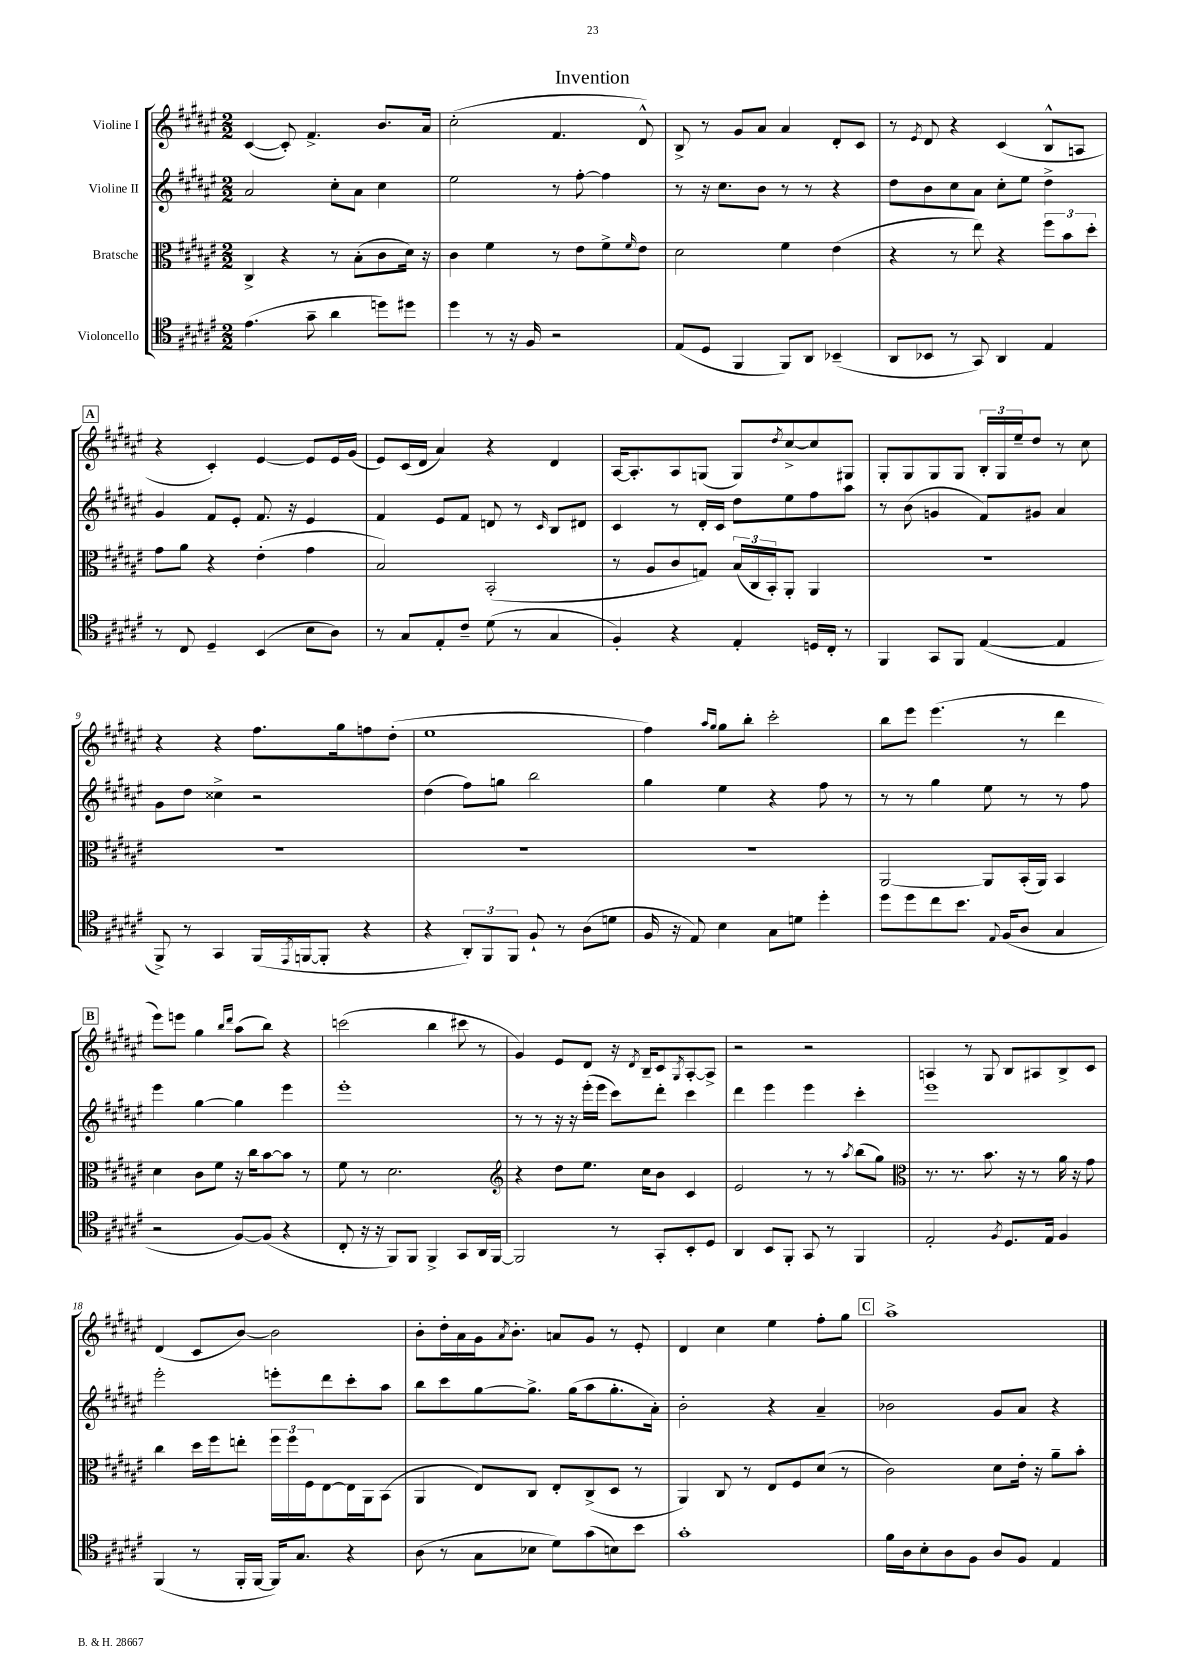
\header { title = "Invention" }
<<
\new StaffGroup <<
\new Staff = "s0" \with { instrumentName = "Violine I" } {
    \clef treble \key fis \major \numericTimeSignature \time 2/2
    cis'4~( cis'8-.) fis'4.-> b'8. ais'16 |
    cis''2-.( fis'4. dis'8-^) |
    b8-> r8 gis'8 ais'8 ais'4 dis'8-. cis'8 |
    r8 \acciaccatura { eis'8 } dis'8 r4 cis'4( b8-^ a8 |
    \mark \markup { \box "A" } r4 cis'4-.) eis'4~ eis'8 eis'16 gis'16( |
    eis'8) cis'16( dis'16 ais'4) r4 dis'4 |
    ais16~ ais8.-. ais8 g8( g8) \acciaccatura { dis''8 } cis''8~-> cis''8 gis8 |
    gis8-. gis8 gis8 gis8 \tuplet 3/2 { b16-. gis16 eis''16-- } dis''8 r8 cis''8 |
    r4 r4 fis''8. gis''16 f''8 dis''8-.( |
    eis''1 |
    fis''4) \grace { ais''16 gis''16 } gis''8 b''8-. cis'''2-. |
    b''8 eis'''8 eis'''4.( r8 dis'''4 |
    \mark \markup { \box "B" } eis'''8) e'''8 gis''4 \grace { b''16 dis'''16 } ais''8( b''8) r4 |
    c'''2( b''4 cis'''8 r8 |
    gis'4) eis'8 dis'8 r16 \acciaccatura { dis'8 } b16-- cis'8 \acciaccatura { gis8 } ais8~-. ais8-> |
    r2 r2 |
    a4 r8 gis8 b8 ais8 b8-> cis'8 |
    dis'4( cis'8 b'8~) b'2 |
    b'8-. dis''16-. ais'16 gis'16 \acciaccatura { ais'8 } b'8.-. a'8 gis'8 r8 eis'8-. |
    dis'4 cis''4 eis''4 fis''8-. gis''8 |
    \mark \markup { \box "C" } ais''1-> \bar "|." |
}
\new Staff = "s1" \with { instrumentName = "Violine II" } {
    \clef treble \key fis \major \numericTimeSignature \time 2/2
    ais'2 cis''8-. ais'8 cis''4 |
    eis''2 r8 fis''8~-. fis''4 |
    r8 r16 cis''8. b'8 r8 r8 r4 |
    dis''8 b'8 cis''8 ais'8 cis''8-. eis''8 dis''4-> |
    \mark \markup { \box "A" } gis'4 fis'8 eis'8-. fis'8. r16 eis'4 |
    fis'4 eis'8 fis'8 d'8 r8 \grace { cis'16 } b8 dis'8 |
    cis'4 r8 dis'16-. cis'16 dis''8 eis''8 fis''8 ais''8 |
    r8 b'8( g'4 fis'8) gis'8 ais'4 |
    gis'8 dis''8 cisis''4-> r2 |
    dis''4( fis''8) g''8 b''2 |
    gis''4 eis''4 r4 fis''8 r8 |
    r8 r8 gis''4 eis''8 r8 r8 fis''8 |
    \mark \markup { \box "B" } eis'''4 gis''4~ gis''4 eis'''4 |
    eis'''1-. |
    r8 r8 r16 r16 eis'''16-.( eis'''16 cis'''8) dis'''8-. cis'''4 |
    dis'''4 eis'''4 eis'''4 cis'''4-. |
    eis'''1 |
    eis'''2-. e'''8-. dis'''8 cis'''8-. ais''8 |
    b''8 cis'''8 gis''8~ gis''8.-> gis''16( ais''8 gis''8.-. ais'16-.) |
    b'2-. r4 ais'4-- |
    \mark \markup { \box "C" } bes'2 gis'8 ais'8 r4 \bar "|." |
}
\new Staff = "s2" \with { instrumentName = "Bratsche" } {
    \clef alto \key fis \major \numericTimeSignature \time 2/2
    cis4-> r4 r8 b8-.( cis'8 dis'16) r16 |
    cis'4 fis'4 r8 eis'8 fis'8-> \grace { fis'16 } eis'8 |
    dis'2 fis'4 eis'4( |
    r4 r8 eis''8) r4 \tuplet 3/2 { fis''8 b'8 dis''8-. } |
    \mark \markup { \box "A" } gis'8 ais'8 r4 eis'4-.( gis'4 |
    b2) b,2-.( |
    r8 ais8 cis'8 g8) \tuplet 3/2 { b16( cis16 b,16-.) } ais,8-. ais,4 |
    R1 |
    R1 |
    R1 |
    R1 |
    ais,2~ ais,8 b,16-.( ais,16) b,4 |
    \mark \markup { \box "B" } dis'4 cis'8 fis'8 r16 cis''16 b'8~ b'8 r8 |
    fis'8 r8 dis'2. |
    \clef treble r4 dis''8 eis''8. cis''16 b'8 cis'4 |
    eis'2 r8 r8 \acciaccatura { ais''8 } b''8( gis''8) |
    \clef alto r8. r8. b'8. r16 r8 ais'16 r16 gis'8 |
    cis''4 dis''16 fis''16 e''8-. \tuplet 3/2 { fis''16 fis''16 fis16 } eis8~ eis16 ais,16 b,8( |
    ais,4 eis8) cis8 eis8-. cis8->( dis8 r8 |
    ais,4) cis8 r8 eis8 fis8 dis'8( r8 |
    \mark \markup { \box "C" } cis'2) dis'8 eis'16-. r16 ais'8-- b'8-. \bar "|." |
}
\new Staff = "s3" \with { instrumentName = "Violoncello" } {
    \clef tenor \key fis \major \numericTimeSignature \time 2/2
    eis'4.( gis'8-- ais'4 d''8) dis''8 |
    dis''4 r8 r16 fis16 r2 |
    eis8( dis8 fis,4 fis,8) ais,8 bes,4--( |
    ais,8 bes,8 r8 gis,8) ais,4 eis4 |
    \mark \markup { \box "A" } r8 cis8 dis4-- b,4( b8 ais8) |
    r8 gis8 eis8-. cis'8-- dis'8( r8 gis4 |
    fis4-.) r4 eis4-. d16 cis16-. r8 |
    fis,4 gis,8 fis,8 eis4~( eis4 |
    fis,8->) r8 gis,4 fis,16( \acciaccatura { eis,8 } f,16~ f,8-. r4 |
    r4 \tuplet 3/2 { ais,8-.) fis,8 fis,8 } fis8-! r8 ais8( d'8 |
    fis16 r16 eis8) b4 gis8 d'8 dis''4-. |
    dis''8 dis''8 cis''8 b'8. \appoggiatura { eis8 } fis16( ais8 gis4 |
    \mark \markup { \box "B" } r2 fis8~) fis8( r4 |
    cis8-. r16 r16 fis,8) fis,8 fis,4-> gis,8 ais,16 fis,16~ |
    fis,2 r8 gis,8-. b,8-. dis8 |
    ais,4 b,8 fis,8-. gis,8 r8 fis,4 |
    eis2-. \acciaccatura { fis8 } dis8. eis16 fis4 |
    fis,4( r8 fis,16-. fis,16~ fis,16) gis8. r4 |
    ais8( r8 gis8 bes8 dis'8) gis'8( b8) b'8 |
    gis'1-. |
    \mark \markup { \box "C" } fis'16 ais16 b8-. ais8 fis8 ais8 fis8 eis4 \bar "|." |
}
>>
>>
